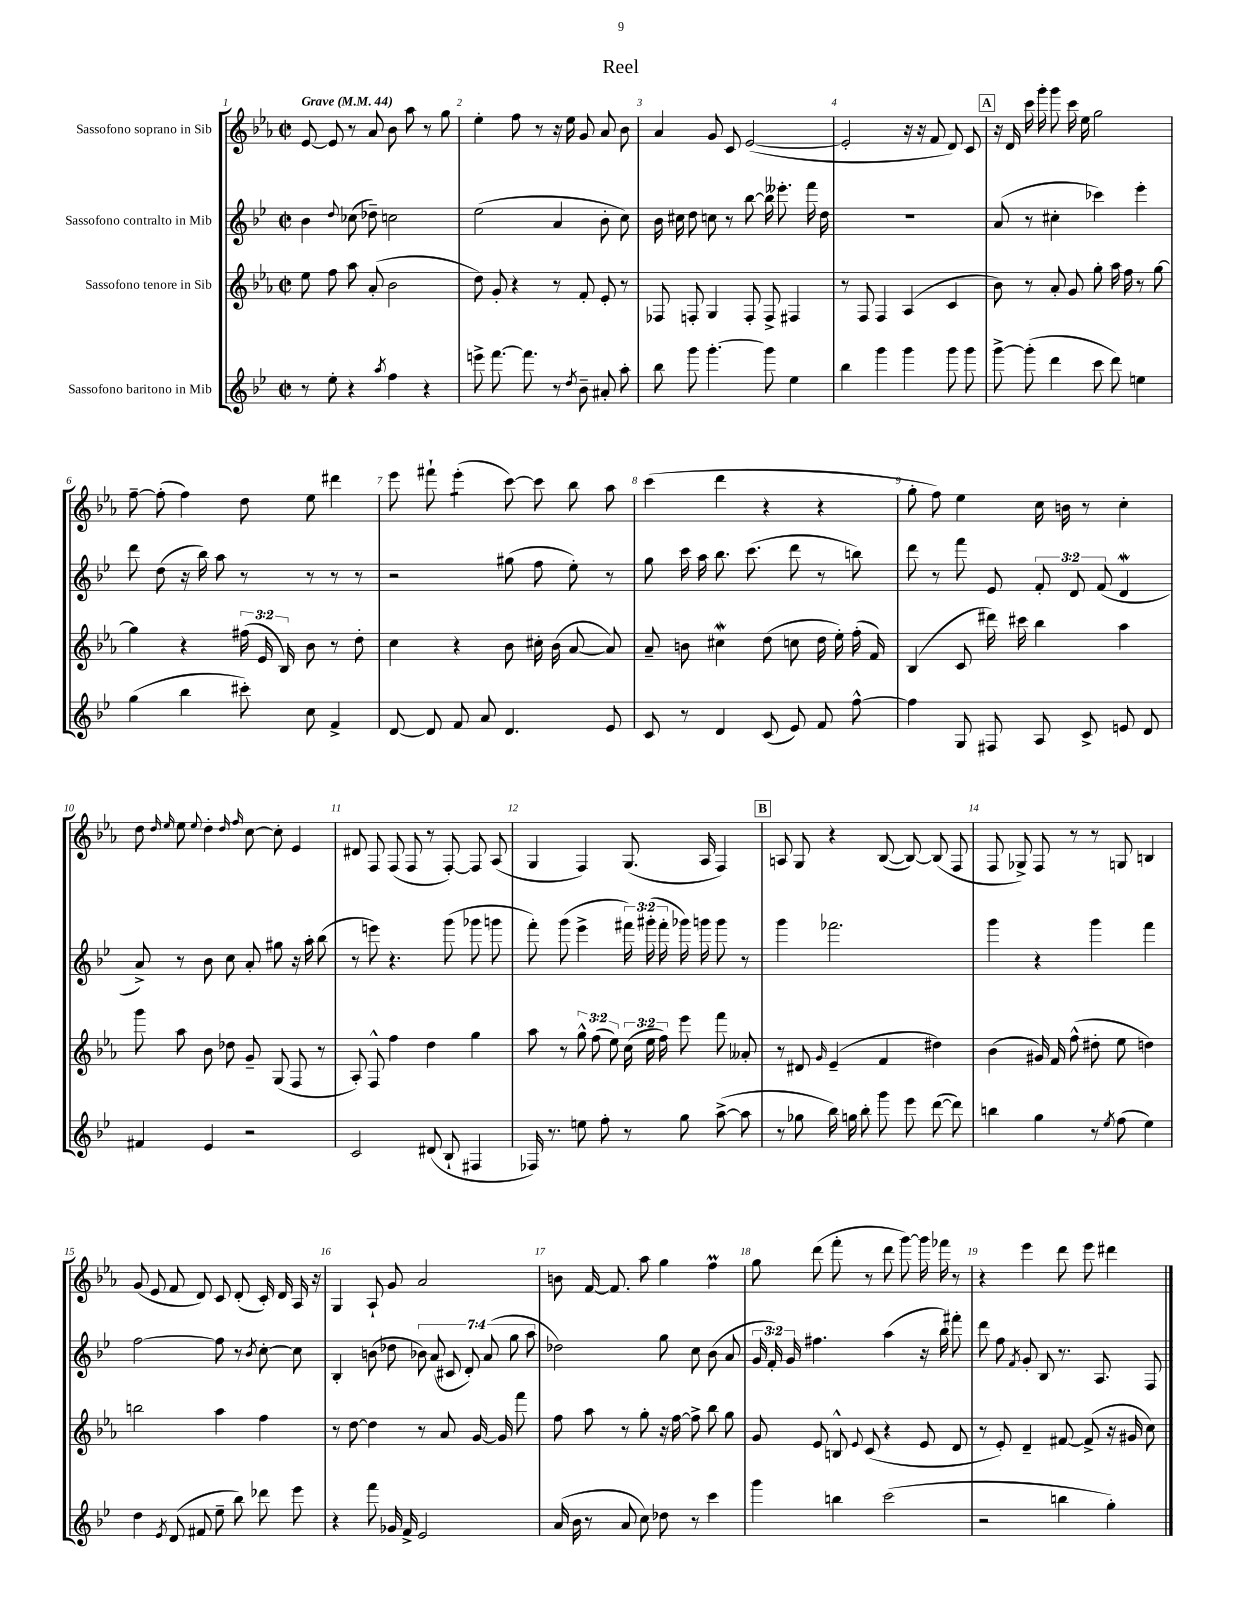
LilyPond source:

\header { title = "Reel" }
<<
\new StaffGroup <<
\new Staff = "s0" \with { instrumentName = "Sassofono soprano in Sib" } {
    \clef treble \key ees \major \defaultTimeSignature \time 2/2 \tempo "Grave" 4 = 44
    \autoBeamOff ees'8~ ees'8 r8 aes'8 bes'8 aes''8 r8 g''8 |
    ees''4-. f''8 r8 r16 ees''16 g'8 aes'8 bes'8 |
    aes'4 g'8 c'8 ees'2~( |
    ees'2-. r16 r16 f'8 d'8) c'8 |
    \mark \markup { \box "A" } r16 d'16 c'''16 g'''16-. g'''8 c'''16 ees''16 g''2 |
    f''8~-- f''8-.( f''4) d''8 ees''8 dis'''4 |
    ees'''8 fis'''8-! ees'''4:8-.( c'''8~) c'''8 bes''8 aes''8 |
    c'''4( d'''4 r4 r4 |
    g''8-. f''8) ees''4 c''16 b'16 r8 c''4-. |
    d''8 \grace { d''16 ees''16 } ees''8 \appoggiatura { ees''8 } d''4-. \grace { d''16 f''16 } c''8~ c''8-. ees'4 |
    dis'8 f8 f8( f8 r8 f8~-.) f8 aes8( |
    g4 f4) g8.( aes16 f4) |
    \mark \markup { \box "B" } a8 g8 r4 bes8~( bes8~) bes8( f8 |
    f8 ges8->) f8 r8 r8 g8 b4 |
    g'8( ees'8 f'8 d'8) c'8 d'8-.( c'16-.) d'16 aes16 r16 |
    g4 aes8-! g'8 aes'2 |
    b'8 f'16~ f'8. aes''8 g''4 f''4\prall |
    g''8 d'''8( f'''8-. r8 d'''8 g'''8~) g'''16 fes'''16 r8 |
    r4 ees'''4 d'''8 ees'''8 dis'''4 \bar "|." |
}
\new Staff = "s1" \with { instrumentName = "Sassofono contralto in Mib" } {
    \clef treble \key bes \major \defaultTimeSignature \time 2/2 \override Staff.TupletNumber.text = #tuplet-number::calc-fraction-text
    \autoBeamOff bes'4 \appoggiatura { d''8 } ces''8( des''8--) c''2 |
    ees''2( a'4 bes'8-. c''8) |
    bes'16 cis''16 d''8 c''8 r8 bes''8~ bes''16 eeses'''8.-. f'''16 d''16 |
    R1 |
    \mark \markup { \box "A" } a'8( r8 cis''4-. ces'''4) ees'''4-. |
    d'''8 d''8( r16 bes''16) a''8 r8 r8 r8 r8 |
    r2 gis''8( f''8 ees''8-.) r8 |
    g''8 c'''16 a''16 bes''8. c'''8.( d'''8 r8 b''8) |
    d'''8 r8 f'''8 ees'8 \tuplet 3/2 { f'8-. d'8 f'8( } d'4\mordent |
    a'8->) r8 bes'8 c''8 a'8-. gis''8 r16 a''16-. bes''8( |
    r8 e'''8) r4. g'''8( ges'''8 g'''8 |
    f'''8-.) g'''8( ees'''4-> \tuplet 3/2 { fis'''16) gis'''16-.( fis'''16-. } ges'''16) g'''16 g'''8 r8 |
    \mark \markup { \box "B" } g'''4 fes'''2. |
    g'''4 r4 g'''4 f'''4 |
    f''2~ f''8 r8 \acciaccatura { bes'8 } c''8~-. c''8 |
    bes4-. b'8( des''8 \tuplet 7/4 { bes'8) a'8( cis'8 d'8-.) a'8( g''8 a''8 } |
    des''2) g''8 c''8 bes'8( a'8 |
    \tuplet 3/2 { g'16 f'16-.) g'16 } fis''4. a''4( r16 bes''16) fis'''8-. |
    d'''8 f''8 \acciaccatura { f'8 } g'8-. bes8 r8. a8. f8 \bar "|." |
}
\new Staff = "s2" \with { instrumentName = "Sassofono tenore in Sib" } {
    \clef treble \key ees \major \defaultTimeSignature \time 2/2 \override Staff.TupletNumber.text = #tuplet-number::calc-fraction-text
    \autoBeamOff ees''8 f''8 aes''8 aes'8-.( bes'2 |
    d''8) g'8-. r4 r8 f'8-. ees'8-. r8 |
    fes8 f8-. g4 f8-. f8-> fis4 |
    r8 f8 f4 aes4( c'4 |
    \mark \markup { \box "A" } bes'8) r8 aes'8-. g'8 g''8-. aes''16 f''16 r8 g''8~ |
    g''4 r4 \tuplet 3/2 { fis''16( ees'16 bes16) } bes'8 r8 d''8-. |
    c''4 r4 bes'8 cis''16-. bes'16( aes'8~ aes'8) |
    aes'8-- b'8 cis''4\mordent d''8( c''8 d''16 ees''16-.) f''16-.( f'16) |
    bes4( c'8 dis'''16) cis'''16 bes''4 aes''4 |
    g'''8 aes''8 bes'8 des''8 g'8-- g8( f8 r8 |
    aes8-.) f8-^ f''4 d''4 g''4 |
    aes''8 r8 \tuplet 3/2 { g''8-^ f''8( ees''8) } \tuplet 3/2 { c''16( ees''16 f''16) } ees'''8 f'''8 aeses'8-. |
    \mark \markup { \box "B" } r8 dis'8 \grace { g'16 } ees'4--( f'4 dis''4) |
    bes'4( gis'16) f'16 f''8-^( dis''8-. ees''8 d''4) |
    b''2 aes''4 f''4 |
    r8 d''8~ d''4 r8 aes'8 g'16~ g'16 f'''8 |
    f''8 aes''8 r8 g''8-. r16 f''16~ f''8-> bes''8 g''8 |
    g'8 ees'8 b8-^ \appoggiatura { ees'8 } c'8( r4 ees'8 d'8 |
    r8 ees'8-.) d'4-- fis'8~ fis'8->( r16 gis'16 c''8) \bar "|." |
}
\new Staff = "s3" \with { instrumentName = "Sassofono baritono in Mib" } {
    \clef treble \key bes \major \defaultTimeSignature \time 2/2
    \autoBeamOff r8 ees''8-. r4 \acciaccatura { a''8 } f''4 r4 |
    e'''8-> f'''8.~ f'''8. r8 \acciaccatura { d''8 } bes'8-- ais'8-. a''8-. |
    bes''8 g'''8 g'''4.~-. g'''8 ees''4 |
    bes''4 g'''4 g'''4 g'''8 g'''8 |
    \mark \markup { \box "A" } g'''8~-> g'''8-.( d'''4 c'''8 d'''8) e''4 |
    g''4( bes''4 cis'''8-.) c''8 f'4-> |
    d'8~ d'8 f'8 a'8 d'4. ees'8 |
    c'8 r8 d'4 c'8( ees'8) f'8 f''8~-^ |
    f''4 g8 fis8 a8 c'8-> e'8 d'8 |
    fis'4 ees'4 r2 |
    c'2 dis'8( bes8-! fis4 |
    fes16) r8. e''8 f''8-. r8 g''8 a''8~->( a''8 |
    \mark \markup { \box "B" } r8 ges''8 bes''16) g''16 bes''8-. g'''8 ees'''8 d'''8~( d'''8) |
    b''4 g''4 r8 \acciaccatura { ees''8 } f''8( ees''4) |
    d''4 \acciaccatura { ees'8 } d'8( fis'8 ees''8-- bes''8) des'''8 ees'''8 |
    r4 f'''8 ges'16 f'16-> ees'2 |
    a'16( bes'16 r8 a'8 c''8) des''8 r8 c'''4 |
    g'''4 b''4 c'''2( |
    r2 b''4 g''4-.) \bar "|." |
}
>>
>>
\layout { \context { \Score \override BarNumber.break-visibility = ##(#f #t #t) barNumberVisibility = #all-bar-numbers-visible } }
